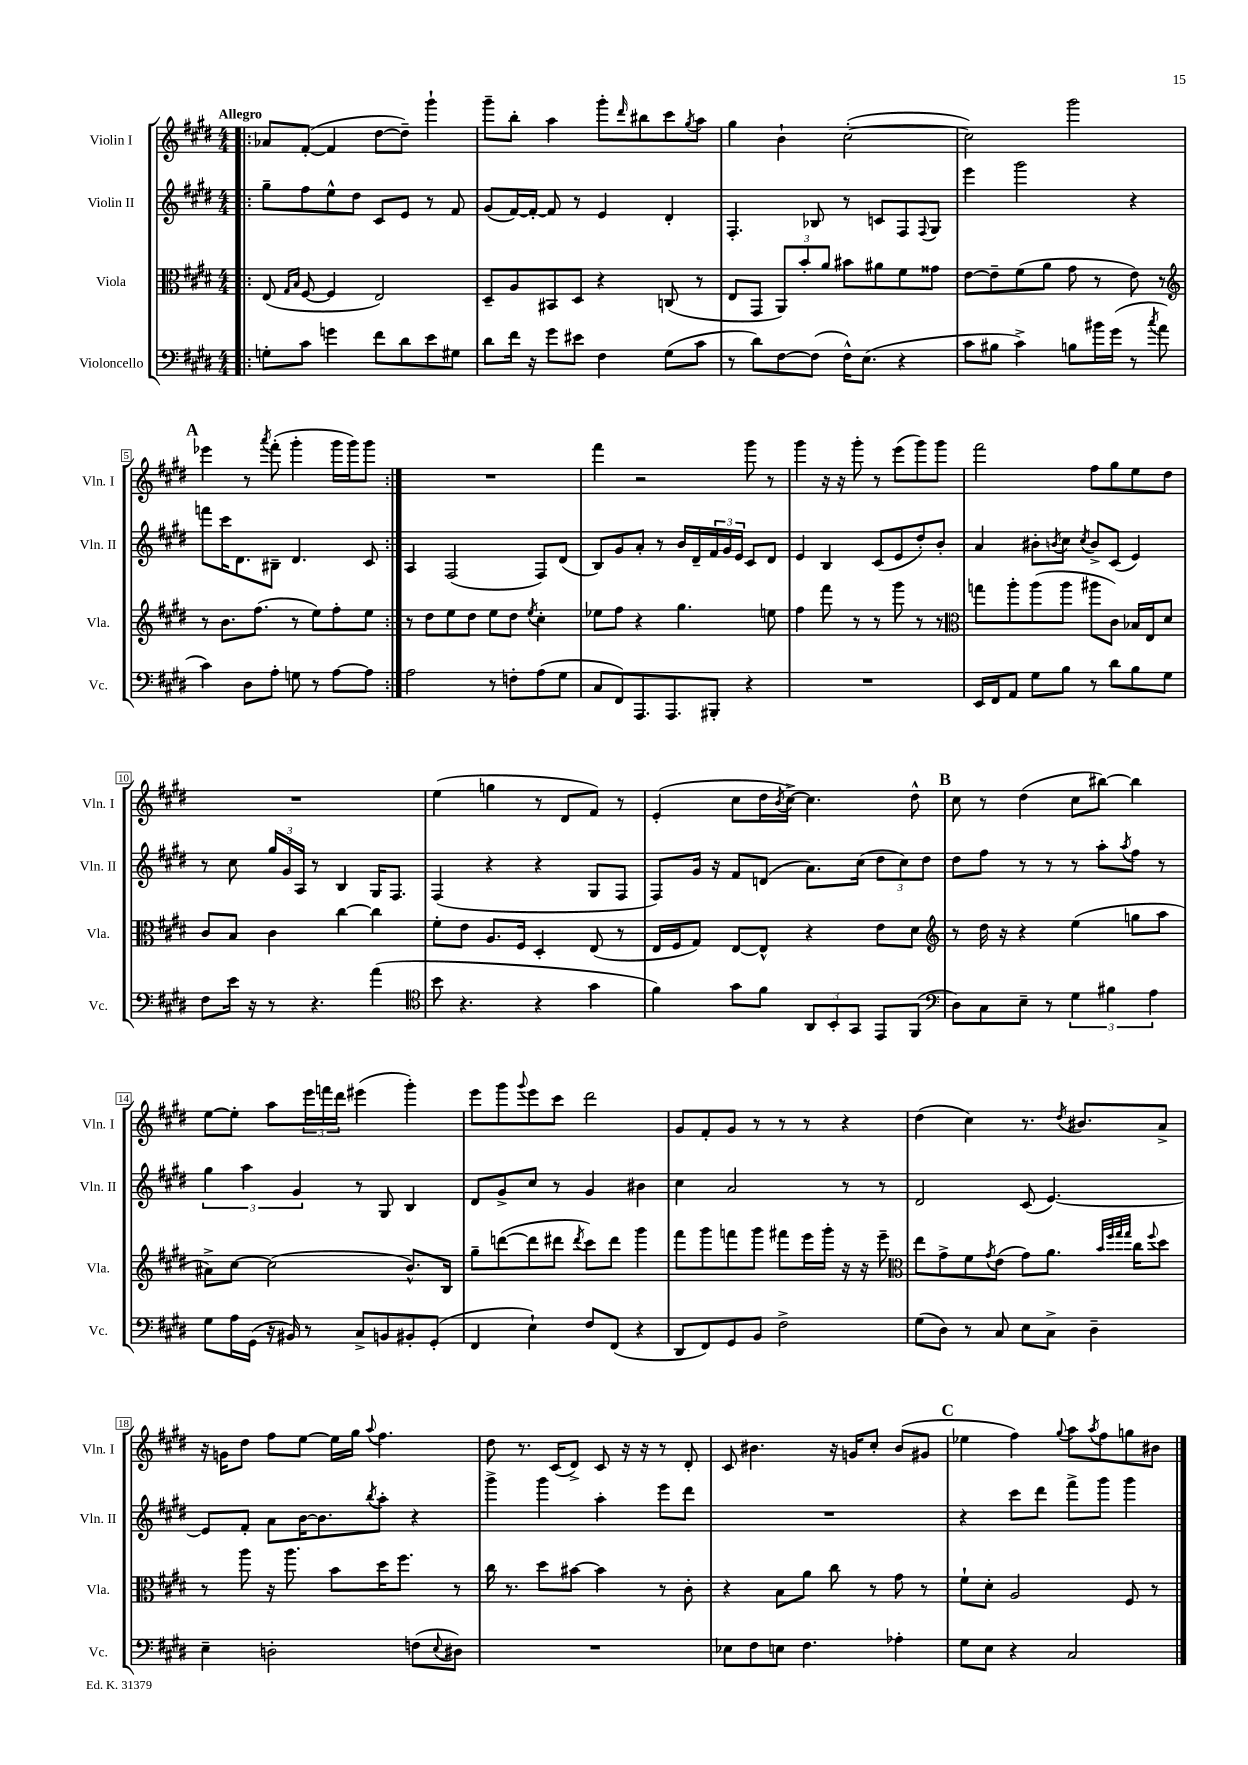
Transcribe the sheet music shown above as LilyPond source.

<<
\new StaffGroup <<
\new Staff = "s0" \with { instrumentName = "Violin I" shortInstrumentName = "Vln. I" } {
    \clef treble \key e \major \numericTimeSignature \time 4/4 \tempo "Allegro"
    \repeat volta 2 { \bar ".|:" aes'8 fis'8~-.( fis'4 dis''8~ dis''8--) gis'''4-! |
    gis'''8-- b''8-. a''4 gis'''8-. \grace { dis'''16 } bis''8 cis'''8 \acciaccatura { gis''8 } a''8 |
    gis''4 b'4-! cis''2~-.( |
    cis''2) gis'''2 |
    \mark \markup { \bold "A" } ees'''4 r8 \acciaccatura { a'''8 } fis'''8-.( gis'''4-. gis'''16 gis'''16) gis'''8 | }
    R1 |
    fis'''4 r2 gis'''8 r8 |
    gis'''4 r16 r16 gis'''8-. r8 e'''8( gis'''8) gis'''8 |
    fis'''2 fis''8 gis''8 e''8 dis''8 |
    R1 |
    e''4( g''4 r8 dis'8 fis'8) r8 |
    e'4-.( cis''8 dis''16 \acciaccatura { b'8 } cis''16~->) cis''4. dis''8-^ |
    \mark \markup { \bold "B" } cis''8 r8 dis''4( cis''8 bis''8~) bis''4 |
    e''8~ e''8-. a''8 \tuplet 3/2 { e'''16 f'''16 dis'''16 } eis'''4( gis'''4-.) |
    e'''8 gis'''8 \appoggiatura { gis'''8 } e'''8 cis'''8 dis'''2 |
    gis'8 fis'8-. gis'8 r8 r8 r8 r4 |
    dis''4( cis''4) r8. \acciaccatura { dis''8 } bis'8. a'8-> |
    r16 g'16 dis''8 fis''8 e''8~ e''16 gis''16 \appoggiatura { a''8 } fis''4. |
    dis''8 r8. cis'16( dis'8->) cis'8 r16 r16 r8 dis'8-. |
    cis'8 bis'4. r16 g'16 cis''8-. bis'8( gis'8 |
    \mark \markup { \bold "C" } ees''4 fis''4) \appoggiatura { gis''8 } a''8 \acciaccatura { a''8 } fis''8 g''8 bis'8 \bar "|." |
}
\new Staff = "s1" \with { instrumentName = "Violin II" shortInstrumentName = "Vln. II" } {
    \clef treble \key e \major \numericTimeSignature \time 4/4
    \repeat volta 2 { \bar ".|:" gis''8-- fis''8 e''8-^ dis''8 cis'8 e'8 r8 fis'8 |
    gis'8( fis'16~) fis'16~-. fis'8 r8 e'4 dis'4-. |
    fis4.-. bes8 r8 c'8 fis8 \appoggiatura { fis8 } gis8 |
    e'''4 gis'''2 r4 |
    \mark \markup { \bold "A" } f'''8 cis'''16 dis'8. bis8-- dis'4. cis'8 | }
    a4 fis2( fis8) dis'8( |
    b8) gis'8 a'8-. r8 b'16 dis'16-- \tuplet 3/2 { fis'16 gis'16 e'16 } cis'8 dis'8 |
    e'4 b4 cis'8( e'8 dis''8-.) b'8-. |
    a'4 bis'8-. \acciaccatura { b'8 } cis''8 \acciaccatura { cis''8 } b'8-> cis'8( e'4) |
    r8 cis''8 \tuplet 3/2 { gis''16 gis'16 a16 } r8 b4 gis16 fis8. |
    fis4( r4 r4 gis8 fis8 |
    fis8) gis'16 r16 fis'8 d'8( a'8.) cis''16( \tuplet 3/2 { dis''8 cis''8) dis''8 } |
    \mark \markup { \bold "B" } dis''8 fis''8 r8 r8 r8 a''8-. \acciaccatura { a''8 } fis''8 r8 |
    \tuplet 3/2 { gis''4 a''4 gis'4 } r8 gis8 b4 |
    dis'8 gis'8-> cis''8 r8 gis'4 bis'4 |
    cis''4 a'2 r8 r8 |
    dis'2 cis'8( e'4.~) |
    e'8 fis'8-. a'8 b'16~ b'8. \acciaccatura { b''8 } a''8-. r4 |
    gis'''4-> gis'''4 a''4-. e'''8 dis'''8 |
    R1 |
    \mark \markup { \bold "C" } r4 cis'''8 dis'''8 fis'''8-> gis'''8 gis'''4 \bar "|." |
}
\new Staff = "s2" \with { instrumentName = "Viola" shortInstrumentName = "Vla." } {
    \clef alto \key e \major \numericTimeSignature \time 4/4
    \repeat volta 2 { \bar ".|:" e8( \grace { gis16 b16 } fis8~ fis4 e2) |
    dis8-- a8 bis,8 dis8 r4 c8( r8 |
    e8 gis,8 \tuplet 3/2 { a,8) b'8-. a'8 } bis'8 ais'8 fis'8 gisis'8 |
    e'8~ e'8-- fis'8( a'8 gis'8 r8 e'8) r8 |
    \mark \markup { \bold "A" } \clef treble r8 b'8. fis''8.( r8 e''8) fis''8-. e''8 | }
    r8 dis''8 e''8 dis''8 e''8 dis''8 \acciaccatura { e''8 } cis''4-. |
    ees''8 fis''8 r4 gis''4. e''8 |
    fis''4 fis'''8 r8 r8 gis'''8 r8 r8 |
    \clef alto g''8 a''8-. a''8( a''8 ais''8 cis'8) bes16 e16 dis'8 |
    cis'8 b8 cis'4 cis''4~ cis''4 |
    fis'8-. e'8 a8. fis16 dis4-. e8( r8 |
    e16 fis16 gis8) e8~ e8-^ r4 e'8 dis'8 |
    \mark \markup { \bold "B" } \clef treble r8 dis''16 r16 r4 e''4( g''8 a''8 |
    ais'8->) cis''8~ cis''2( b'8.-^) b16 |
    gis''8-- d'''8~( d'''8 dis'''8 \acciaccatura { dis'''8 } cis'''8) dis'''8 gis'''4 |
    fis'''8 gis'''8 f'''8 gis'''8 fis'''8 e'''16 gis'''16-. r16 r16 e'''8-- |
    \clef alto e''8 gis'8-> fis'8 \acciaccatura { gis'8 } e'8( gis'8) a'8. \grace { b'32 fis''32 gis''32 gis''32 } cis''16 \appoggiatura { fis''8 } dis''8 |
    r8 a''8 r16 a''8. b'8 dis''16 fis''8. r8 |
    cis''16 r8. dis''8 bis'8~ bis'4 r8 cis'8-. |
    r4 b8 a'8 cis''8 r8 gis'8 r8 |
    \mark \markup { \bold "C" } fis'8-! dis'8-. a2 fis8 r8 \bar "|." |
}
\new Staff = "s3" \with { instrumentName = "Violoncello" shortInstrumentName = "Vc." } {
    \clef bass \key e \major \numericTimeSignature \time 4/4
    \repeat volta 2 { \bar ".|:" g8-. cis'8 g'4 fis'8 dis'8 e'8 gis8 |
    dis'8 fis'16 r16 gis'8 eis'8 fis4 gis8( cis'8 |
    r8 dis'8) fis8~ fis8( fis16-^) e8.( r4 |
    cis'8 bis8 cis'4->) b8 bis'16 gis'16( r8 \acciaccatura { cis''8 } a'8 |
    \mark \markup { \bold "A" } cis'4) dis8 a8-. g8 r8 a8~ a8 | }
    a2 r8 f8-. a8( gis8 |
    cis8 fis,8) a,,8. a,,8. bis,,8-. r4 |
    R1 |
    e,16 fis,16 a,8 gis8 b8 r8 dis'8 b8 gis8 |
    fis8 e'16 r16 r8 r4. a'4( |
    \clef tenor b'8 r4. r4 gis'4 |
    fis'4) gis'8 fis'8 \tuplet 3/2 { a,8 b,8-. gis,8 } e,8 fis,8( |
    \mark \markup { \bold "B" } \clef bass dis8) cis8 e8-- r8 \tuplet 3/2 { gis4 bis4 a4 } |
    gis8 a16 gis,16( r16 bis,16) r8 cis8-> b,8 bis,8-. gis,8-.( |
    fis,4 e4-!) fis8 fis,8( r4 |
    dis,8 fis,8) gis,8 b,8 fis2-> |
    gis8( dis8) r8 cis8 e8 cis8-> dis4-- |
    e4-- d2-. f8( \appoggiatura { e8 } dis8) |
    R1 |
    ees8 fis8 e8 fis4. aes4-. |
    \mark \markup { \bold "C" } gis8 e8 r4 cis2 \bar "|." |
}
>>
>>
\layout { \context { \Score \override BarNumber.stencil = #(make-stencil-boxer 0.1 0.3 ly:text-interface::print) } }
